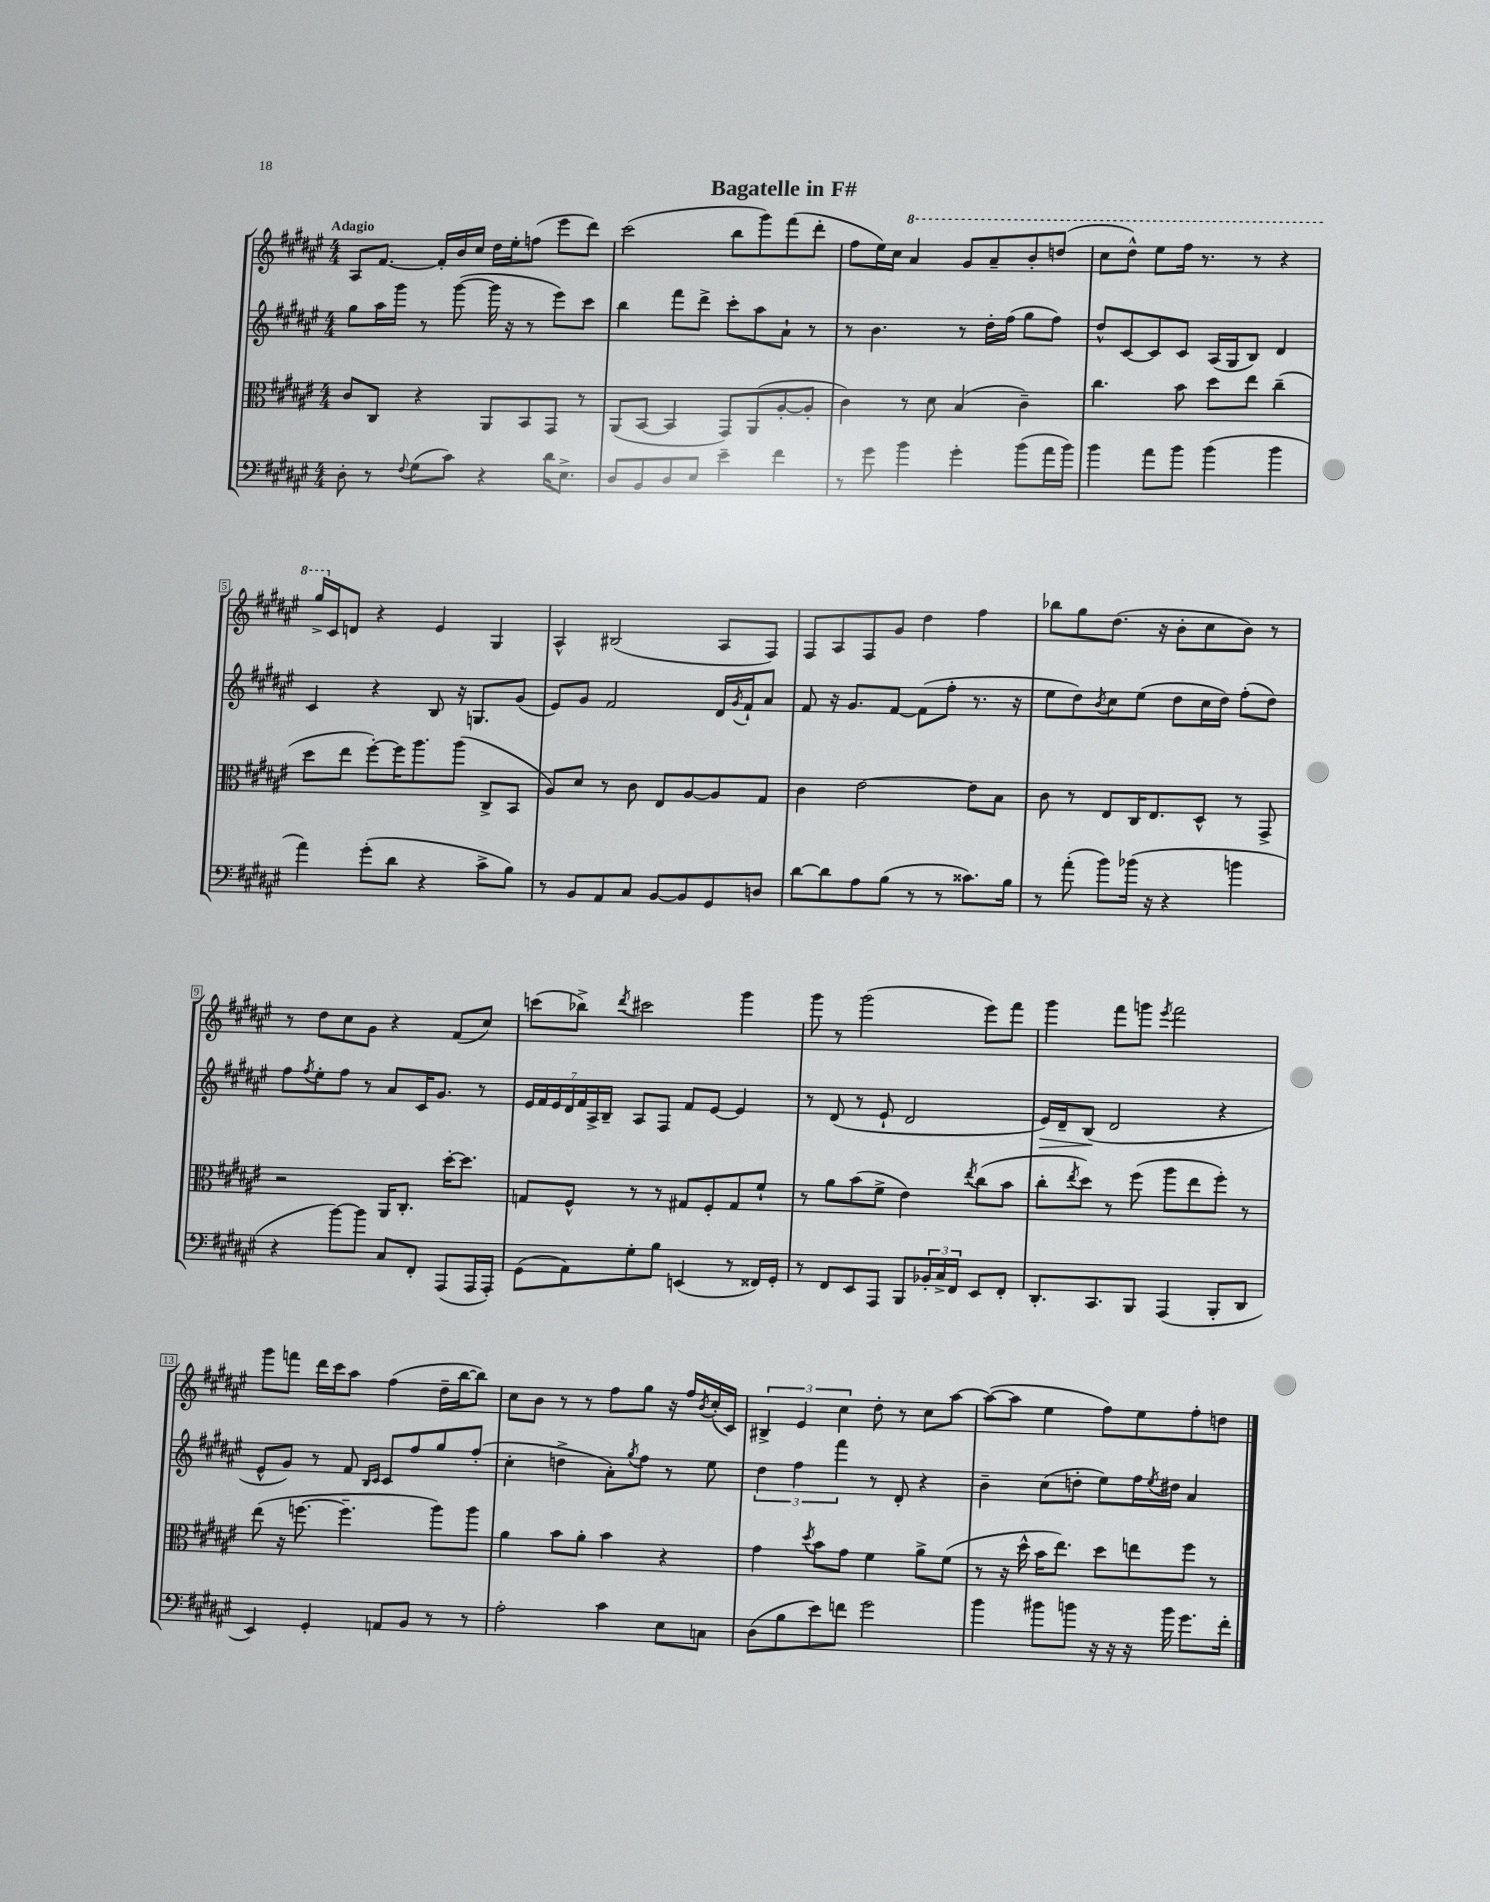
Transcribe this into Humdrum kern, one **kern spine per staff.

**kern	**kern	**kern	**kern
*staff4	*staff3	*staff2	*staff1
*clefF4	*clefC3	*clefG2	*clefG2
*k[f#c#g#d#a#e#]	*k[f#c#g#d#a#e#]	*k[f#c#g#d#a#e#]	*k[f#c#g#d#a#e#]
*M4/4	*M4/4	*M4/4	*M4/4
8D#'	8c#	8gg#	8A#
8r	8C#	16aa#	[8.f#
.	.	16ggg#	.
8qqF#	.	.	.
(8G#	4r	8r	.
.	.	.	16f#']
8c#)	.	([8ggg#	16b
.	.	.	16cc#
4r	8AA#	16ggg#]	16dd#
.	.	16r	16ee#'
.	8BB	8r	(8ff
16d#	8GG#	8eee#)	8eee#
8.E#^	.	.	.
.	8r	8ccc#	8ddd#)
=	=	=	=
8D#	(8AA#	4bb	(2ccc#
8BB	[8BB	.	.
8D#	4BB]	8fff#	.
8E#	.	8ddd#^	.
4e#~	8GG#)	8ccc#'	8bb
.	(8AA#	8aa#	8ggg#)
4f#	[8A#'	8a#`	(8fff#
.	8A#']	8r	8ddd#'
=	=	=	=
8r	4c#)	8r	8ff#
8g#	.	4.b	16ee#)
.	.	.	16cc#
4b	8r	.	4aa#
.	8d#	.	.
4g#'	(4B	8r	8gg#
.	.	16dd#'	8aa#~
.	.	(16ff#	.
(8b	4c#~)	8gg#	8bb'
16a#	.	8ff#)	(8ddd
16b)	.	.	.
=	=	=	=
4b	4.cc#	8dd#^^	8ccc#
.	.	[8c#	8ddd#^^)
8a#	.	8c#]	8eee#
8b	8b	8c#	16fff#
.	.	.	8.r
(4b	8dd#	(16A#	.
.	.	16G#	.
.	8ee#	8B)	8r
4b	(4cc#~	4d#	4r
=	=	=	=
4a#)	8dd#	4c#	16ggg#^
.	.	.	16c#
.	8ee#	.	8d
(8g#'	[8ff#')	4r	4r
8d#	16ff#]	.	.
.	8.aa#	.	.
4r	.	8B	4e#
.	(8aa#	16r	.
.	.	8.G	.
8c#^	8C#^	.	4G#
8B)	8BB	(8g#	.
=	=	=	=
8r	8A#)	8e#)	4A#^^
8BB	8d#	8g#	.
8AA#	8r	2f#	(2B#
8C#	8c#	.	.
[8BB	8E#	.	.
8BB]	[8A#	.	.
8GG#	8A#]	16d#	8A#
.	.	8qg#	.
.	.	16f#`	.
8D	8G#	8a#	8F#)
=	=	=	=
[8d#	4c#	8f#	8F#
8d#]	.	16r	8A#
.	.	8.g#	.
8A#	[2e#	.	8F#
(8B	.	[8f#	8g#
8r	.	(8f#]	4dd#
8r	.	8ff#'	.
8.c##)	8e#]	8.r	4ff#
.	8B	.	.
16B	.	16r	.
=	=	=	=
8r	8c#	8ee#	8bb-
(8a#'	8r	8dd#)	8gg#
.	.	8qb	.
8b)	8E#	8cc#	(8.dd#
(16b-	16C#	(8ee#	.
16r	8.E#	.	16r
4r	.	8dd#	8b'
.	8D#^^	16cc#	8cc#
.	.	16dd#)	.
4b	8r	(8ff#'	8b)
.	8GG#^	8dd#)	8r
=	=	=	=
4r	2r	8ff#	8r
.	.	8qff#	.
.	.	8ee#'	8dd#
[8b)	.	8ff#	8cc#
8b]	.	8r	8g#
8C#	16AA#	8a#	4r
.	8.C#'	.	.
8FF#'	.	16c#	.
.	.	8.g#	.
(8AAA#	[16dd#'	.	(8f#
.	8.dd#]	.	.
16AAA#	.	8r	8cc#)
16AAA#')	.	.	.
=	=	=	=
(8GG#	8G	28e#	(8ccc
.	.	28f#	.
.	.	28e#	.
.	.	28d#	.
8AA#)	8F#^^	.	8bb-^)
.	.	28f#	.
.	.	28A#^	.
.	.	28B~	.
.	.	.	8qddd#
8G#'	8r	8A#	2ccc#
8B	8r	8F#	.
(4EE	8G#	8f#	.
.	8F#'	[8e#	.
8r	8G#	4e#]	4ggg#
16FF##)	8f#`	.	.
16GG#'	.	.	.
=	=	=	=
8r	8r	8r	8ggg#
8FF#	8a#	(8d#	8r
8EE#	(8b	8r	(2ggg#
8AAA#	8f#^	8e#`	.
8BBB	4e#)	2d#	.
24BB-'	.	.	.
24C#^	.	.	.
24FF#	.	.	.
.	8qee#	.	.
8EE#	(8cc#	.	8eee#)
8FF#'	8b	.	8fff#
=	=	=	=
8.DD#'	8cc#'	16e#)	4ggg#
.	.	16d#~	.
.	8qee#	.	.
.	8dd#)	(8B	.
8.CC#	.	.	.
.	8r	2d#	8fff#
8BBB	(8ff#	.	8ggg
.	.	.	8qeee#
(4AAA#	8aa#	.	2fff#
.	8ee#	.	.
8BBB'	8ff#')	4r	.
8DD#	8r	.	.
=	=	=	=
4EE#)	(8ee#	8e#^^	8ggg#
.	16r	8g#)	8fff
.	[8.ff	.	.
4GG#'	.	8r	16ddd#
.	.	.	16ccc#
.	4.ff~]	8f#	8aa#
.	.	16qqB	.
.	.	16qqc#	.
8AA	.	8c#	(4ff#
8BB	.	8ff#	.
8r	8aa#)	8gg#	16dd#~
.	.	.	[16bb
8r	8aa#	(8ff#'	8bb])
=	=	=	=
2A#'	4a#	4cc#'	8cc#
.	.	.	8b
.	8b	4dd^	8r
.	8a#'	.	8r
4c#	4b	8a#')	8ff#
.	.	8qgg#	.
.	.	8ff#	8gg#
8E#	4r	8r	16r
.	.	.	16ff#
.	.	.	8qb
8C	.	8ee#	(16cc#'
.	.	.	16c#)
=	=	=	=
(8D#	4g#	6dd#	6B#^
8B	.	.	.
.	.	6ff#	6e#
.	8qdd#	.	.
8e#)	8b	.	.
.	.	6fff#	6cc#
8f	8g#	.	.
2g#	4f#	8r	8dd#'
.	.	8d#'	8r
.	8a#^	4r	8cc#
.	(8f#	.	[8aa#
=	=	=	=
4b	8r	4b~	(8aa#_
.	16r	.	8aa#]
.	16dd#^^	.	.
8b#	16b	(8cc#	4ee#
.	8.ee#)	.	.
8b	.	8dd'	.
16r	8dd#	8ee#)	8ff#)
16r	.	.	.
16r	8ee	16ff#	8ee#
.	.	8qee#	.
16b	.	16dd#	.
8.g#	8ff#	4a#	8ff#'
.	8r	.	8dd
16f#'	.	.	.
==	==	==	==
*-	*-	*-	*-
